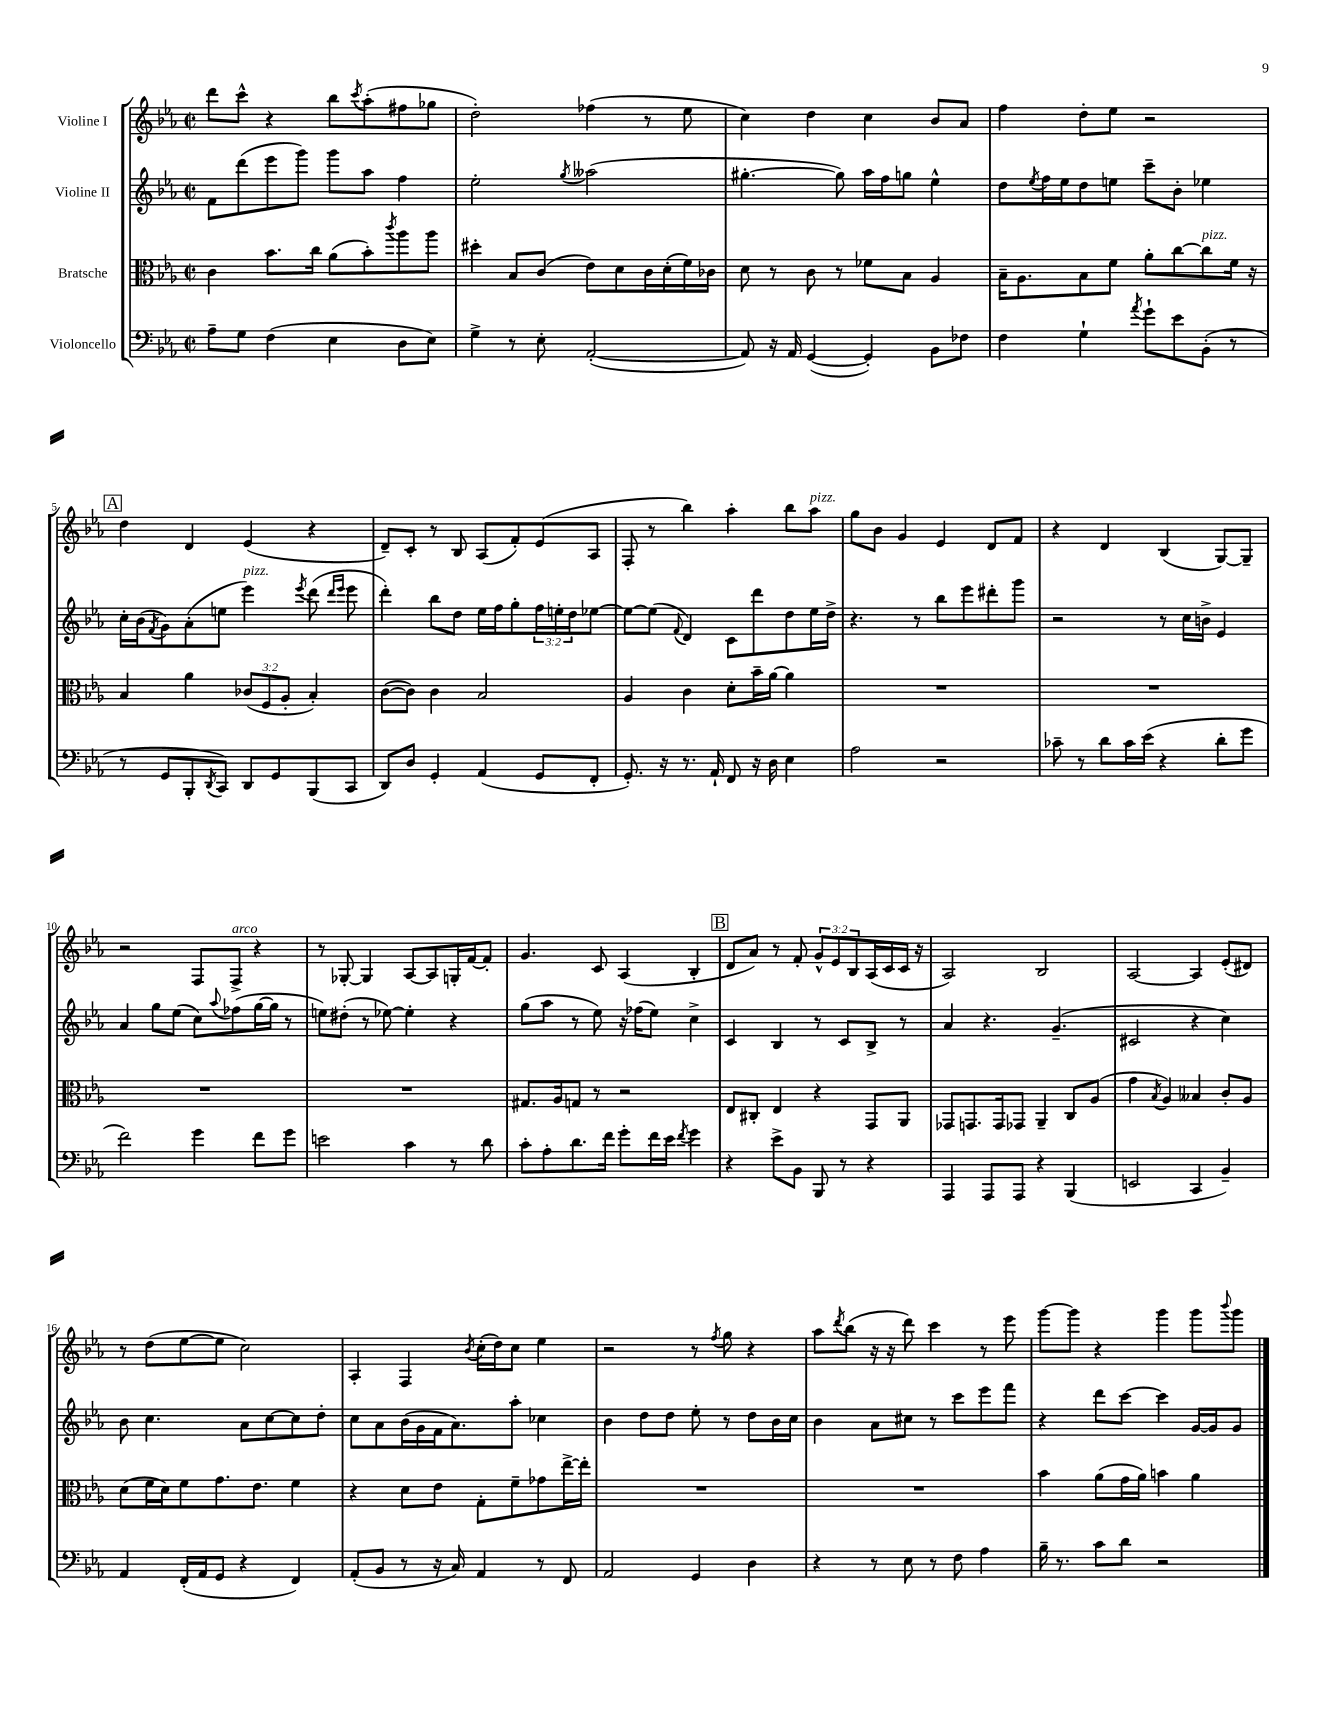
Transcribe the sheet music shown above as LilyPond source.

<<
\new StaffGroup <<
\new Staff = "s0" \with { instrumentName = "Violine I" } {
    \clef treble \key ees \major \defaultTimeSignature \time 2/2 \override Staff.TupletNumber.text = #tuplet-number::calc-fraction-text
    d'''8 c'''8-^ r4 bes''8 \acciaccatura { c'''8 } aes''8-.( fis''8 ges''8 |
    d''2-.) fes''4( r8 ees''8 |
    c''4) d''4 c''4 bes'8 aes'8 |
    f''4 d''8-. ees''8 r2 |
    \mark \markup { \box "A" } d''4 d'4 ees'4( r4 |
    d'8--) c'8-. r8 bes8 aes8( f'8-.) ees'8( aes8 |
    f8-. r8 bes''4) aes''4-. bes''8 aes''8^\markup { \italic "pizz." } |
    g''8 bes'8 g'4 ees'4 d'8 f'8 |
    r4 d'4 bes4( g8~) g8-- |
    r2 f8 f8->^\markup { \italic "arco" } r4 |
    r8 ges8~-. ges4 aes8~ aes8 g16-. f'16~ f'8-. |
    g'4. c'8 aes4( bes4-. |
    \mark \markup { \box "B" } d'8 aes'8) r8 f'8-. \tuplet 3/2 { g'8-^ ees'8 bes8 } aes16( c'16 c'16 r16 |
    aes2) bes2 |
    aes2~ aes4 ees'8-.( dis'8) |
    r8 d''8( ees''8~ ees''8 c''2) |
    aes4-. f4 \acciaccatura { bes'8 } c''16-.( d''16) c''8 ees''4 |
    r2 r8 \acciaccatura { f''8 } g''8 r4 |
    aes''8 \acciaccatura { d'''8 } bes''8( r16 r16 d'''8) c'''4 r8 ees'''8 |
    g'''8~ g'''8 r4 g'''4 g'''8 \appoggiatura { bes'''8 } g'''8 \bar "|." |
}
\new Staff = "s1" \with { instrumentName = "Violine II" } {
    \clef treble \key ees \major \defaultTimeSignature \time 2/2 \override Staff.TupletNumber.text = #tuplet-number::calc-fraction-text
    f'8 d'''8( ees'''8 g'''8) g'''8 aes''8 f''4 |
    ees''2-. \acciaccatura { g''8 } aeses''2( |
    gis''4.~-. gis''8) aes''16 f''16 g''8 ees''4-^ |
    d''8 \acciaccatura { ees''8 } f''16 ees''16 d''8 e''8 c'''8-- bes'8-. ees''4 |
    \mark \markup { \box "A" } c''16-. bes'16( \acciaccatura { f'8 } g'8) aes'8-.( e''8 ees'''4^\markup { \italic "pizz." }) \acciaccatura { ees'''8 } d'''8( \grace { d'''16 ees'''16 } ees'''8 |
    d'''4-.) bes''8 d''8 ees''16 f''16 g''8-. \tuplet 3/2 { f''16 e''16-. d''16 } ees''8~ |
    ees''8~ ees''8( \appoggiatura { f'8 } d'4) c'8 d'''8 d''8 ees''16 d''16-> |
    r4. r8 bes''8 ees'''8 dis'''8-. g'''8 |
    r2 r8 c''16 b'16-> ees'4 |
    aes'4 g''8 ees''8( c''8) \appoggiatura { aes''8 } fes''8( g''16~ g''16 r8 |
    e''8) dis''8-.( r8 ees''8~) ees''4-. r4 |
    g''8( aes''8 r8 ees''8) r16 fes''16( ees''8) c''4-> |
    \mark \markup { \box "B" } c'4 bes4 r8 c'8 bes8-> r8 |
    aes'4 r4. g'4.--( |
    cis'2 r4 c''4) |
    bes'8 c''4. aes'8 c''8~ c''8 d''8-. |
    c''8 aes'8 bes'16( g'16 f'16 aes'8.) aes''8-. ces''4 |
    bes'4 d''8 d''8 ees''8-. r8 d''8 bes'16 c''16 |
    bes'4 aes'8 cis''8 r8 c'''8 ees'''8 f'''8 |
    r4 d'''8 c'''8~ c'''4 g'16~ g'16 g'8 \bar "|." |
}
\new Staff = "s2" \with { instrumentName = "Bratsche" } {
    \clef alto \key ees \major \defaultTimeSignature \time 2/2 \override Staff.TupletNumber.text = #tuplet-number::calc-fraction-text
    c'4 bes'8. c''16 aes'8( bes'8-.) \acciaccatura { c'''8 } aes''8 aes''8 |
    dis''4-. bes8 c'8( ees'8) d'8 c'16 d'16-.( f'16) ces'16 |
    d'8 r8 c'8 r8 fes'8 bes8 aes4 |
    bes16-- aes8. bes8 f'8 aes'8-. c''8~ c''8^\markup { \italic "pizz." } f'16 r16 |
    \mark \markup { \box "A" } bes4 aes'4 \tuplet 3/2 { ces'8( f8 aes8-. } bes4-.) |
    c'8~( c'8) c'4 bes2 |
    aes4 c'4 d'8-. bes'16-- aes'16~ aes'4 |
    R1 |
    R1 |
    R1 |
    R1 |
    gis8. aes16 g8 r8 r2 |
    \mark \markup { \box "B" } ees8 cis8-. ees4 r4 g,8 aes,8 |
    ges,8 g,8. g,16 ges,8 aes,4-- c8 aes8( |
    g'4 \acciaccatura { bes8 } aes4) beses4 c'8-. aes8 |
    d'8( f'16 d'16) f'8 g'8. ees'8. f'4 |
    r4 d'8 ees'8 g8-. f'8-- ges'8 ees''16~-> ees''16-. |
    R1 |
    R1 |
    bes'4 aes'8( g'16 aes'16) b'4 aes'4 \bar "|." |
}
\new Staff = "s3" \with { instrumentName = "Violoncello" } {
    \clef bass \key ees \major \defaultTimeSignature \time 2/2
    aes8-- g8 f4( ees4 d8 ees8) |
    g4-> r8 ees8-. aes,2~-.( |
    aes,8) r16 aes,16 g,4~( g,4-.) bes,8 fes8 |
    f4 g4-! \acciaccatura { aes'8 } g'8-! ees'8 bes,8-.( r8 |
    \mark \markup { \box "A" } r8 g,8 bes,,8-. \acciaccatura { d,8 } c,8) d,8 g,8 bes,,8( c,8 |
    d,8) d8 g,4-. aes,4( g,8 f,8-. |
    g,8.-.) r16 r8. aes,16-! f,8 r16 d16 ees4 |
    aes2 r2 |
    ces'8-- r8 d'8 ces'16 ees'16( r4 d'8-. g'8 |
    f'2) g'4 f'8 g'8 |
    e'2 c'4 r8 d'8 |
    c'8-. aes8-. d'8. f'16 g'8-. f'16 ees'16 \acciaccatura { f'8 } g'4 |
    \mark \markup { \box "B" } r4 ees'8-> bes,8 bes,,8 r8 r4 |
    aes,,4 aes,,8 aes,,8 r4 bes,,4( |
    e,2 c,4 bes,4--) |
    aes,4 f,16-.( aes,16 g,8 r4 f,4) |
    aes,8-.( bes,8 r8 r16 c16) aes,4 r8 f,8 |
    aes,2 g,4 d4 |
    r4 r8 ees8 r8 f8 aes4 |
    bes16-- r8. c'8 d'8 r2 \bar "|." |
}
>>
>>
